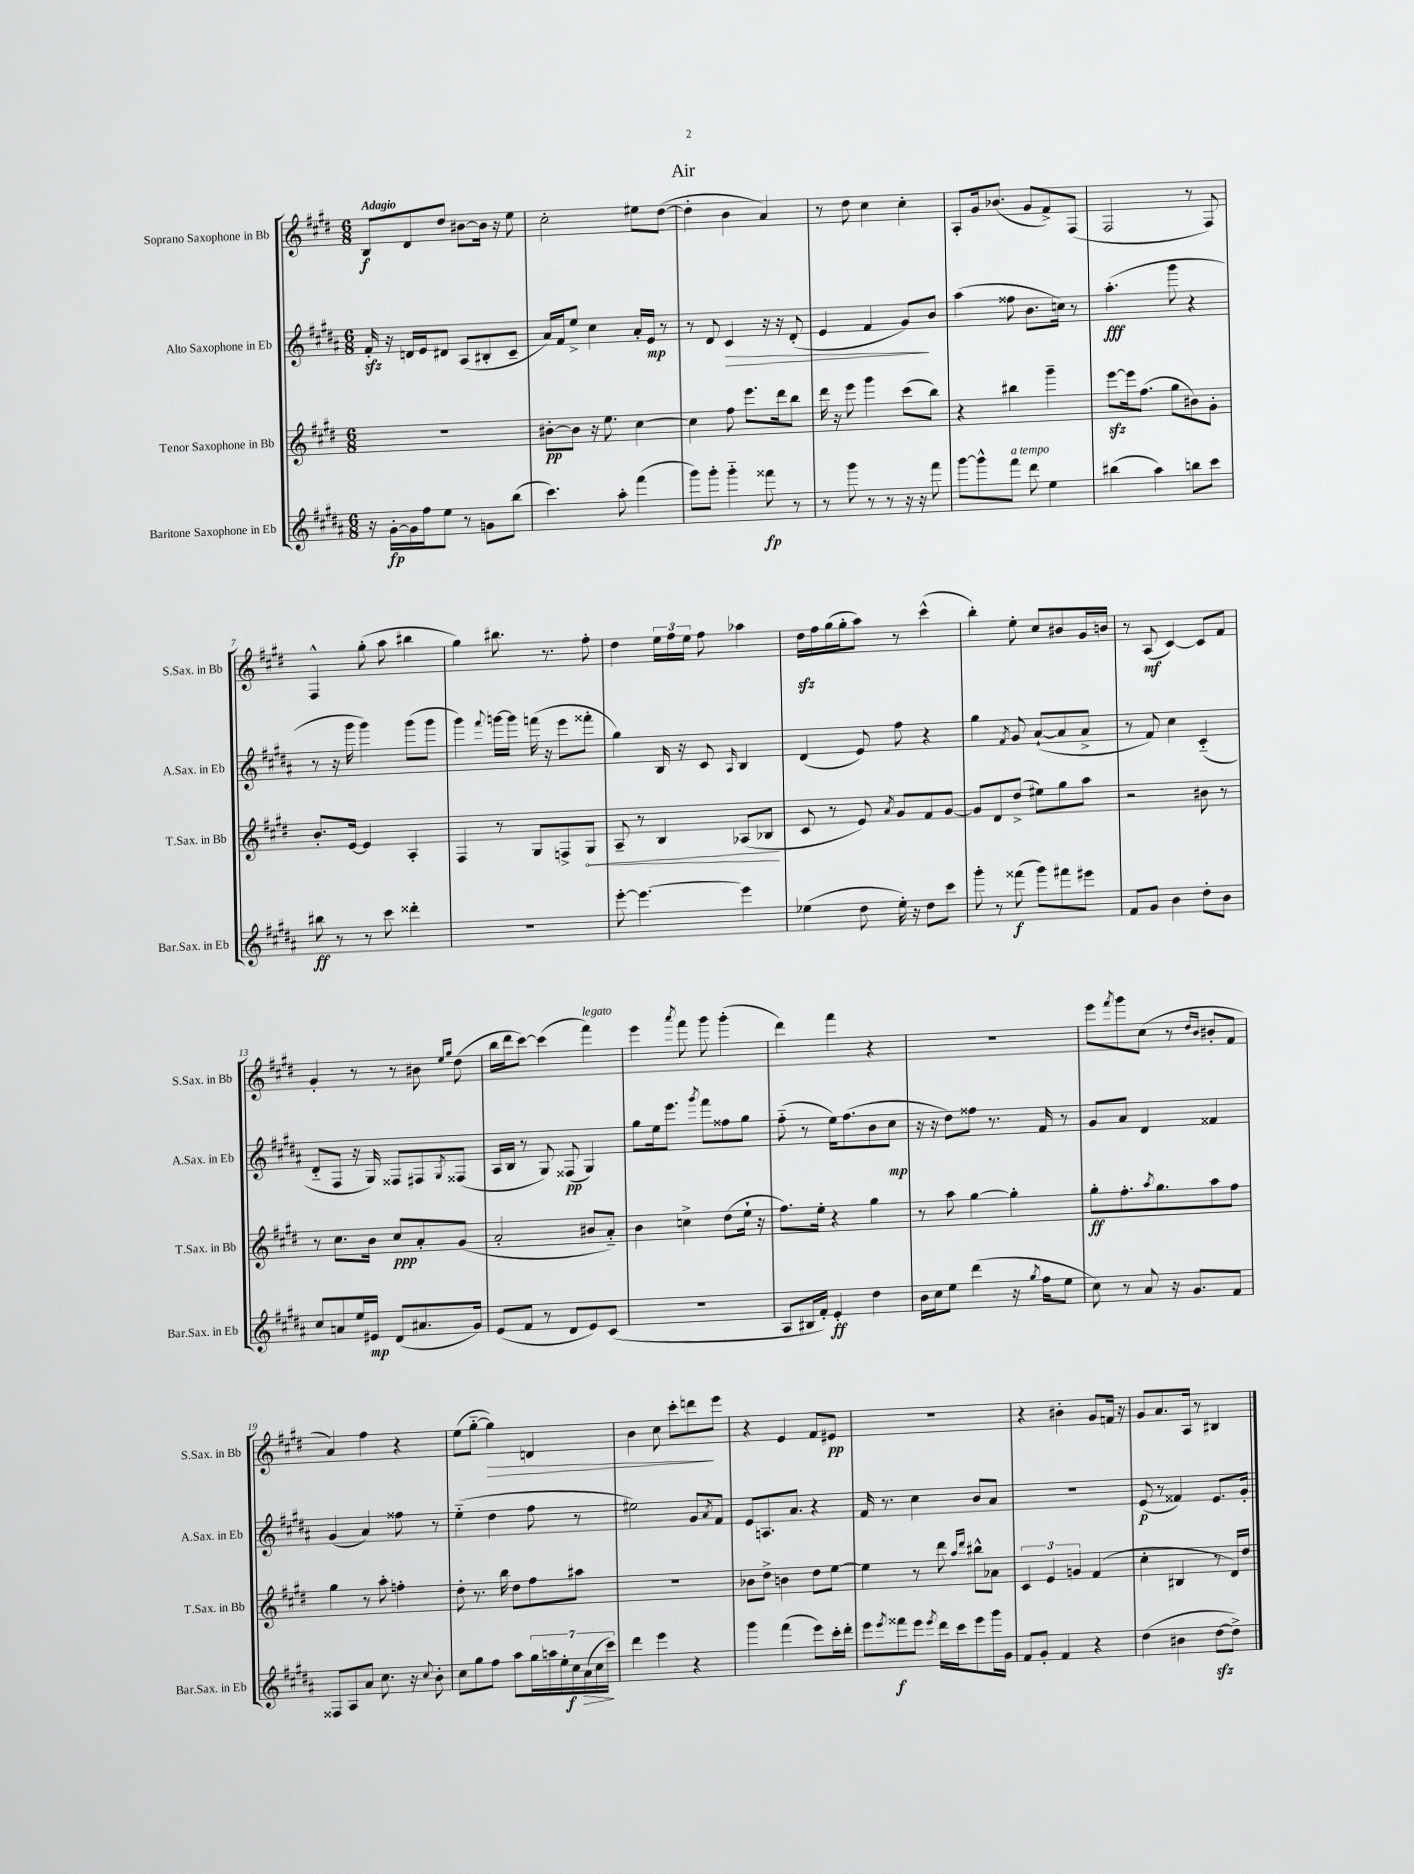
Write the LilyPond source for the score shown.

\header { title = "Air" }
<<
\new StaffGroup <<
\new Staff = "s0" \with { instrumentName = "Soprano Saxophone in Bb" shortInstrumentName = "S.Sax. in Bb" } {
    \clef treble \key e \major \numericTimeSignature \time 6/8 \tempo "Adagio"
    b8\f dis'8 dis''8 bis'8~ bis'16 r16 e''8 |
    cis''2-. eis''8 dis''8~( |
    dis''4-. b'4 a'4) |
    r8 dis''8 cis''4 cis''4-. |
    a8-. gis'16 bes'8.( gis'8 fis'8->) fis8( |
    fis2 r8 fis8) |
    fis4-^ gis''8-.( a''8 bis''4 |
    gis''4) bis''8. r8. fis''8-. |
    dis''4 \tuplet 3/2 { e''16 fis''16 e''16 } fis''8 aes''4 |
    dis''16\sfz fis''16 gis''16( gis''16-. a''8) r8 cis'''4-^( |
    b''4-.) e''8-. cis''8 bis'8 gis'16 b'16 |
    r8 a8\mf( cis'4~) cis'8 fis'8 |
    gis'4-. r8 r8 bis'8 \grace { e''16 gis''16 } dis''8( |
    b''16 dis'''16 cis'''8~) cis'''4( fis'''4^\markup { \italic "legato" }) |
    e'''4 \acciaccatura { a'''8 } fis'''8 gis'''8 gis'''4-.( |
    dis'''4) fis'''4 r4 |
    R2. |
    e'''8 \acciaccatura { fis'''8 } gis'''8 cis''8( r8 \grace { dis''16 b'16 } bis'8-. fis'8 |
    a'4) fis''4 r4 |
    e''8( gis''8~-_ gis''4\>) d'4 |
    b'4 cis''8 cis'''8-. d'''8\! e'''8 |
    r4 e'4 fis'8 eis'8\pp |
    R2. |
    r4 bis'4-. gis'8 f'16 r16 |
    gis'8 a'8. a16 r8 bis4 \bar "|." |
}
\new Staff = "s1" \with { instrumentName = "Alto Saxophone in Eb" shortInstrumentName = "A.Sax. in Eb" } {
    \clef treble \key b \major \numericTimeSignature \time 6/8
    fis'16-.\sfz r16 d'16 e'16 dis'8 ais8( bis8-. cis'8-- |
    ais'16) fis'16 e''8-> cis''4 ais'16-. e'16\mp r8 |
    r8 dis'8 cis'4\> r16 r16 dis'8-.( |
    e'4 fis'4 gis'8\!) b'8 |
    ais''4( fisis''8 b'8. c''16) r8 |
    ais''4.-.\fff( gis'''8 r4 |
    r8 r16 gis'''16 gis'''4) gis'''8( gis'''8 |
    gis'''4) \appoggiatura { fis'''8 } g'''16~ g'''16 f'''16( r16 e'''8 fisis'''8-. |
    gis''4) b16 r16 cis'8 \grace { ais16 } b4 |
    dis'4( e'8) fis''8 r4 |
    gis''4 \acciaccatura { fis'8 } gis'8 ais'8~-!( ais'8 ais'8-> |
    r8 fis'8) cis''4 cis'4-_( |
    dis'8-_ fis8 r16 gis16) fisis8 fis8 \acciaccatura { gis8 } fisis8( |
    ais16 b16 r8 gis8) fisis8\pp( gis4) |
    gis''8 e''16 e'''8. \acciaccatura { gis'''8 } fis'''8 fisis''8 gis''8 |
    fis''8-_( r8 e''16) fis''8.( b'8 cis''8\mp |
    r16 r16 dis''8) fisis''8 r8. fis'16 r8 |
    gis'8 ais'8 dis'4 fisis'4 |
    gis'4( ais'4) fisis''8 r8 |
    e''4-_( dis''4 fis''8 r8 |
    eis''2) gis'8 \acciaccatura { ais'8 } fis'8 |
    e'8 a8. ais'8. r4 |
    fis'16 r8. cis''4 b'8 ais'8 |
    R2. |
    e'8\p( r8 fisis'4) e'8. gis'16-. \bar "|." |
}
\new Staff = "s2" \with { instrumentName = "Tenor Saxophone in Bb" shortInstrumentName = "T.Sax. in Bb" } {
    \clef treble \key e \major \numericTimeSignature \time 6/8
    R2. |
    bis'8~-.\pp bis'8 r16 e''8. cis''4~ |
    cis''4 fis''8 e'''8. dis'''16 b''8 |
    dis'''16 r16 e'''8 gis'''4 cis'''8( b''8) |
    r4 bis''4 gis'''4-- |
    e'''8~\sfz e'''16 fis''8.( gis''8 bis'8) gis'8-. |
    b'8.-. e'16~ e'4 a4-. |
    fis4 r8 gis8 f8-> \once \override Hairpin.circled-tip = ##t gis8\< |
    a8-- r8 b4 aes8( bes8\! |
    cis'8 r8 e'8) \acciaccatura { a'8 } gis'8 fis'8 gis'8~ |
    gis'8 dis'8 dis''8->( eis''8) gis''8 a''8 |
    r2 bis'8 r8 |
    r8 cis''8. b'16 cis''8\ppp a'8-. gis'8( |
    a'2-. bis'8 a'8-_) |
    b'4 c''4-> dis''8( e''16-! r16 |
    fis''8.) e''16-. r4 gis''4 |
    r8 a''8 gis''4~ gis''4-. |
    gis''8-.\ff fis''8.-. \acciaccatura { a''8 } gis''8. a''8 fis''8 |
    gis''4 r8 a''8-. f''4-. |
    dis''8-. r8. b''16 dis''8 fis''8 ais''8 |
    R2. |
    bes'8 dis''8-> b'4 dis''8 e''8~ |
    e''4 r8 dis'''8 \grace { a''16 dis'''16 } bis''8-^ aes'8 |
    \tuplet 3/2 { cis'4 e'4 g'4 } fis'4( |
    cis''4-. bis4 r8 dis'16) dis''16 \bar "|." |
}
\new Staff = "s3" \with { instrumentName = "Baritone Saxophone in Eb" shortInstrumentName = "Bar.Sax. in Eb" } {
    \clef treble \key b \major \numericTimeSignature \time 6/8
    r16 gis'16~-.\fp gis'16 fis''16 e''8 r8 g'8 b''8( |
    cis'''4.) ais''8-. fis'''4( |
    gis'''8) gis'''8-. gis'''4-_ fisis'''8\fp r8 |
    r8 gis'''8 r8 r8 r16 r16 fis'''8 |
    gis'''8~ gis'''8-^ fis'''8^\markup { \italic "a tempo" } dis'''8 e''4 |
    bis''4( ais''4) b''8 cis'''8 |
    bis''8\ff r8 r8 cis'''8 disis'''4-. |
    R2. |
    e'''8~-. e'''4.~ e'''4 |
    ees''4( dis''8 ees''16-.) r16 dis''8 cis'''8 |
    gis'''8-. r8 fisis'''8\f( gis'''8) fis'''8 eis'''8 |
    fis'8 gis'8 b'4 dis''8-. b'8 |
    cis''8 a'8 e''16 eis'16\mp dis'8( ais'8. gis'16) |
    e'8( fis'8 r8 dis'8 e'8) cis'8( |
    R2. |
    ais8 bis16 fis'16-.) e'4-.\ff dis''4 |
    b'16 cis''16 e''8 dis'''4( r16 \acciaccatura { gis''8 } fis''16 e''8 |
    cis''8) r8 ais'8 r16 gis'8. fis'8 |
    fisis8 ais8 ais'8 cis''8. r16 \appoggiatura { cis''8 } b'8-. |
    cis''8 gis''8 fis''8 ais''8 \tuplet 7/4 { gis''16 a''16 e''16-. cis''16\f ais'16\>( cis''16 cis'''16\!) } |
    dis'''4 e'''4 r4 |
    gis'''4 fis'''4( e'''8) cis'''16-. dis'''16-. |
    e'''8 \acciaccatura { e'''8 } fisis'''8\f e'''8 \acciaccatura { e'''8 } dis'''16 cis'''16 e'''8 gis'''16 gis'16 |
    fis'8 gis'8-. fis'4 r4 |
    dis''4( bis'4 dis''8~\sfz dis''8->) \bar "|." |
}
>>
>>
